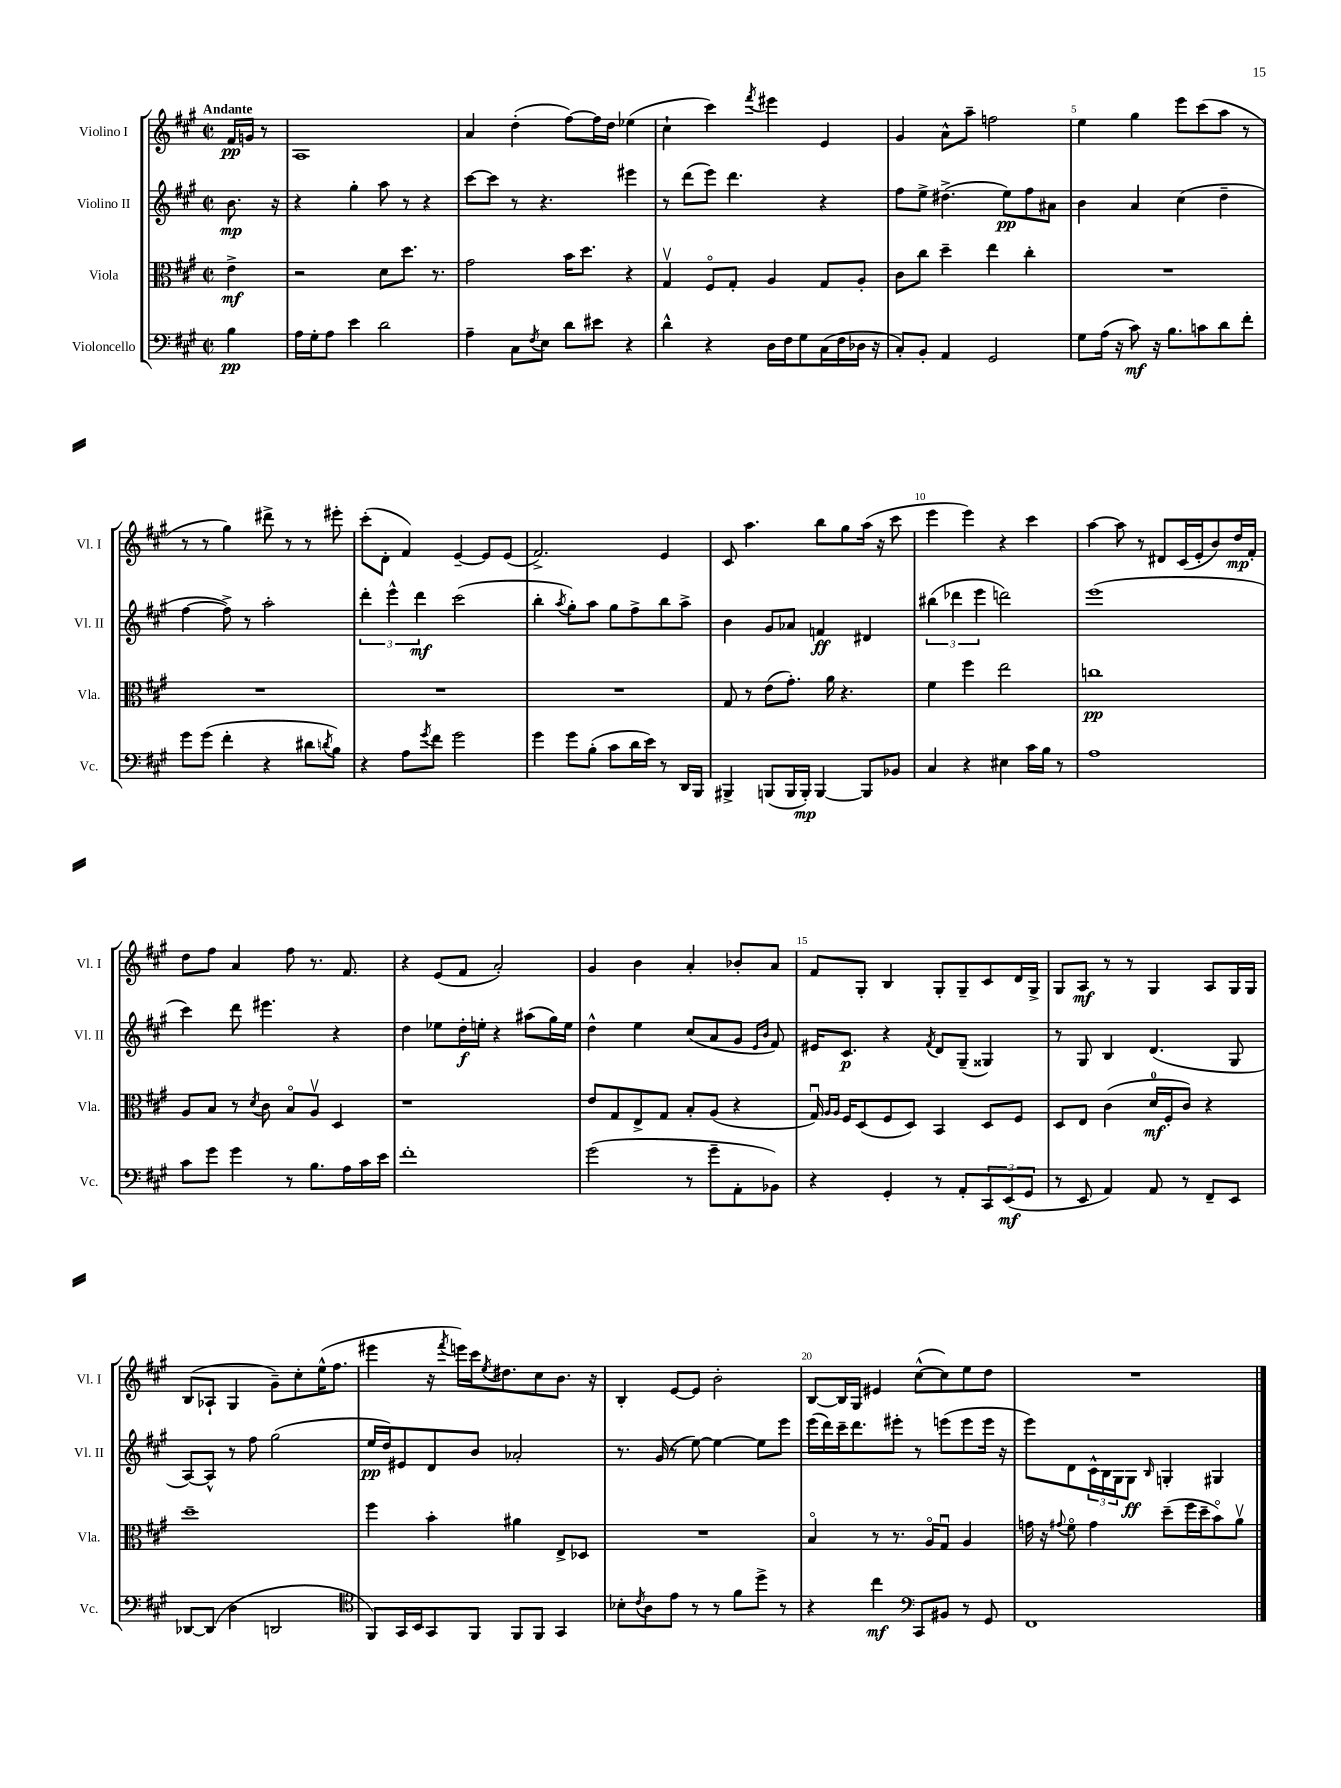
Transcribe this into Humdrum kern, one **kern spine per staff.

**kern	**dynam	**kern	**dynam	**kern	**dynam	**kern	**dynam
*part4	*part4	*part3	*part3	*part2	*part2	*part1	*part1
*staff4	*staff4	*staff3	*staff3	*staff2	*staff2	*staff1	*staff1
*I"Violoncello	*	*I"Viola	*	*I"Violino II	*	*I"Violino I	*
*I'Vc.	*	*I'Vla.	*	*I'Vl. II	*	*I'Vl. I	*
*clefF4	*	*clefC3	*	*clefG2	*	*clefG2	*
*k[f#c#g#]	*	*k[f#c#g#]	*	*k[f#c#g#]	*	*k[f#c#g#]	*
*M2/2	*	*M2/2	*	*M2/2	*	*M2/2	*
*met(c|)	*	*met(c|)	*	*met(c|)	*	*met(c|)	*
=	=	=	=	=	=	=	=
!	!	!	!	!	!	!LO:TX:a:B:t=Andante	!
4B\	pp	4e^\	mf	8.b\	mp	16f#/LL	pp
.	.	.	.	.	.	16gn/JJ	.
.	.	.	.	.	.	8r	.
.	.	.	.	16r	.	.	.
=1	=1	=1	=1	=1	=1	=1	=1
16A\LL	.	2r	.	4r	.	1A	.
16G#'\J	.	.	.	.	.	.	.
8A\J	.	.	.	.	.	.	.
4e\	.	.	.	4gg#'\	.	.	.
2d\	.	8d\L	.	8aa\	.	.	.
.	.	8.dd\J	.	8r	.	.	.
.	.	.	.	4r	.	.	.
.	.	8.r	.	.	.	.	.
=2	=2	=2	=2	=2	=2	=2	=2
4A~\	.	2g#\	.	[8ccc#\L	.	4a/	.
.	.	.	.	8ccc#\J]	.	.	.
8C#\L	.	.	.	8r	.	(4dd'\	.
8qF#/	.	.	.	.	.	.	.
8E\J	.	.	.	4.r	.	.	.
8d\L	.	16b\KL	.	.	.	[8ff#\L)	.
.	.	8.dd\J	.	.	.	.	.
8e#X\J	.	.	.	.	.	16ff#\L]	.
.	.	.	.	.	.	16dd\JJ	.
4r	.	4r	.	4eee#X\	.	(4ee-X\	.
=3	=3	=3	=3	=3	=3	=3	=3
4d^^\	.	4G#v/	.	8r	.	4cc#`\	.
.	.	.	.	(8ddd\L	.	.	.
4r	.	8F#/L	.	8eee\J)	.	4ccc#\)	.
.	.	8G#'/J	.	4.ddd\	.	.	.
.	.	.	.	.	.	8qfff#/	.
16D\LL	.	4A/	.	.	.	4eee#X\	.
16F#\J	.	.	.	.	.	.	.
8G#\	.	.	.	.	.	.	.
(16C#\L	.	8G#/L	.	4r	.	4e/	.
16F#\	.	.	.	.	.	.	.
16D-X\JJ	.	8A'/J	.	.	.	.	.
16r	.	.	.	.	.	.	.
=4	=4	=4	=4	=4	=4	=4	=4
8C#'/L)	.	8c#\L	.	8ff#\L	.	4g#/	.
8BB'/J	.	8cc#\J	.	8ee^\J	.	.	.
4AA/	.	4dd~\	.	(4.dd#X^\	.	8a^^\L	.
.	.	.	.	.	.	8aa~\J	.
2GG#/	.	4ee\	.	.	.	2ffn\	.
.	.	.	.	8ee\L)	pp	.	.
.	.	4cc#'\	.	8ff#\	.	.	.
.	.	.	.	8a#X\J	.	.	.
=5	=5	=5	=5	=5	=5	=5	=5
8G#\L	.	1r	.	4b\	.	4ee\	.
(16A\Jk	.	.	.	.	.	.	.
16r	.	.	.	.	.	.	.
8c#\)	mf	.	.	4a/	.	4gg#\	.
16r	.	.	.	.	.	.	.
8.B\L	.	.	.	.	.	.	.
.	.	.	.	(4cc#\	.	8eee\L	.
8cn\	.	.	.	.	.	(8ccc#\	.
8d\	.	.	.	4dd~\	.	8aa\J	.
8f#'\J	.	.	.	.	.	8r	.
!!LO:LB:g=z
=6	=6	=6	=6	=6	=6	=6	=6
8g#\L	.	1r	.	[4ff#\	.	8r	.
(8g#\J	.	.	.	.	.	8r	.
4f#'\	.	.	.	8ff#^\])	.	4gg#\)	.
.	.	.	.	8r	.	.	.
4r	.	.	.	2aa'\	.	8ddd#X^\	.
.	.	.	.	.	.	8r	.
8d#X\L	.	.	.	.	.	8r	.
8qdn/	.	.	.	.	.	.	.
8B\J)	.	.	.	.	.	8eee#X'\	.
=7	=7	=7	=7	=7	=7	=7	=7
4r	.	1r	.	6ddd'\	.	(8ccc#'\L	.
.	.	.	.	.	.	8d'\J	.
.	.	.	.	6eee^^\	.	.	.
8A\L	.	.	.	.	.	4f#/)	.
.	.	.	.	6ddd\	mf	.	.
8qg#/	.	.	.	.	.	.	.
8f#\J	.	.	.	.	.	.	.
2g#\	.	.	.	(2ccc#\	.	[4e~/	.
.	.	.	.	.	.	8e/L]	.
.	.	.	.	.	.	(8e/J	.
=8	=8	=8	=8	=8	=8	=8	=8
4g#\	.	1r	.	4bb'\	.	2.f#^/)	.
.	.	.	.	8qaa/	.	.	.
8g#\L	.	.	.	8gg#'\L)	.	.	.
(8B'\J	.	.	.	8aa\J	.	.	.
8c#\L	.	.	.	8gg#\L	.	.	.
16d\L	.	.	.	8ff#^\	.	.	.
16e\JJ)	.	.	.	.	.	.	.
8r	.	.	.	8bb\	.	4e/	.
16DD/LL	.	.	.	8aa^\J	.	.	.
16BBB/JJ	.	.	.	.	.	.	.
=9	=9	=9	=9	=9	=9	=9	=9
4BBB#X^/	.	8G#/	.	4b\	.	8c#/	.
.	.	8r	.	.	.	4.aa\	.
(8BBBn/L	.	(8e\L	.	8g#/L	.	.	.
16BBB/L	.	8.g#'\J)	.	8a-X/J	.	.	.
16BBB'/JJ)	mp	.	.	.	.	.	.
[4BBB/	.	.	.	4fn/	ff	8bb\L	.
.	.	16a\	.	.	.	.	.
.	.	4.r	.	.	.	8gg#\	.
8BBB/L]	.	.	.	4d#X/	.	(16aa\Jk	.
.	.	.	.	.	.	16r	.
8BB-X/J	.	.	.	.	.	8ccc#\	.
=10	=10	=10	=10	=10	=10	=10	=10
4C#/	.	4f#\	.	(6bb#X\	.	4eee\	.
.	.	.	.	6ddd-X\	.	.	.
4r	.	4ff#\	.	.	.	4eee\)	.
.	.	.	.	6eee\	.	.	.
4E#X\	.	2ee\	.	2dddn\)	.	4r	.
16c#\LL	.	.	.	.	.	4ccc#\	.
16B\JJ	.	.	.	.	.	.	.
8r	.	.	.	.	.	.	.
=11	=11	=11	=11	=11	=11	=11	=11
1A	.	1ccn	pp	(1eee	.	[4aa\	.
.	.	.	.	.	.	8aa\]	.
.	.	.	.	.	.	8r	.
.	.	.	.	.	.	8d#X/L	.
.	.	.	.	.	.	(16c#/L	.
.	.	.	.	.	.	16e'/J	.
.	.	.	.	.	.	8b/)	.
.	.	.	.	.	.	16dd/L	mp
.	.	.	.	.	.	16f#'/JJ	.
!!LO:LB:g=z
=12	=12	=12	=12	=12	=12	=12	=12
8c#\L	.	8A/L	.	4ccc#\)	.	8dd\L	.
8g#\J	.	8B/J	.	.	.	8ff#\J	.
4g#\	.	8r	.	8ddd\	.	4a/	.
.	.	8qd/	.	.	.	.	.
.	.	8c#\	.	4.eee#X\	.	.	.
8r	.	8B/L	.	.	.	8ff#\	.
8.B\L	.	8Av/J	.	.	.	8.r	.
.	.	4D/	.	4r	.	.	.
16A\L	.	.	.	.	.	8.f#/	.
16c#\	.	.	.	.	.	.	.
16e\JJ	.	.	.	.	.	.	.
=13	=13	=13	=13	=13	=13	=13	=13
1f#'	.	1r	.	4dd\	.	4r	.
.	.	.	.	8ee-X\L	.	(8e/L	.
.	.	.	.	16dd'\L	f	8f#/J	.
.	.	.	.	16een'\JJ	.	.	.
.	.	.	.	4r	.	2a'/)	.
.	.	.	.	(8aa#X\L	.	.	.
.	.	.	.	16gg#\L)	.	.	.
.	.	.	.	16ee\JJ	.	.	.
=14	=14	=14	=14	=14	=14	=14	=14
(2g#\	.	8e/L	.	4dd^^\	.	4g#/	.
.	.	8G#/	.	.	.	.	.
.	.	8E^/	.	4ee\	.	4b\	.
.	.	8G#/J	.	.	.	.	.
8r	.	8B'/L	.	(8cc#/L	.	4a'/	.
8g#~\L	.	(8A/J	.	8a/	.	.	.
8AA'\	.	4r	.	8g#/J	.	8b-X'/L	.
.	.	.	.	16qqe/LL	.	.	.
.	.	.	.	16qqb/JJ	.	.	.
8BB-X\J)	.	.	.	8f#/)	.	8a/J	.
=15	=15	=15	=15	=15	=15	=15	=15
4r	.	16G#u/)	.	16e#X/KL	.	8f#/L	.
.	.	16qqA/LL	.	.	.	.	.
.	.	16qqA/JJ	.	.	.	.	.
.	.	16F#/KL	.	8.c#/J	p	.	.
.	.	(8D/	.	.	.	8G#'/J	.
4GG#'/	.	8F#/	.	4r	.	4B/	.
.	.	8D/J)	.	.	.	.	.
.	.	.	.	8qf#/	.	.	.
8r	.	4BB/	.	8d/L	.	8G#'/L	.
8AA'/L	.	.	.	(8G#~/J	.	8G#~/	.
12CC#/	.	8D/L	.	4G##X/)	.	8c#/	.
(12EE/	mf	.	.	.	.	.	.
.	.	8F#/J	.	.	.	16d/L	.
12GG#/J	.	.	.	.	.	.	.
.	.	.	.	.	.	16G#^/JJ	.
=16	=16	=16	=16	=16	=16	=16	=16
8r	.	8D/L	.	8r	.	8G#/L	.
8EE/	.	8E/J	.	8G#/	.	8A/J	mf
4AA/)	.	(4c#\	.	4B/	.	8r	.
.	.	.	.	.	.	8r	.
8AA/	.	16d/LL	mf	(4.d/	.	4G#/	.
.	.	16F#'/J	.	.	.	.	.
8r	.	8c#/J)	.	.	.	.	.
8FF#~/L	.	4r	.	.	.	8A/L	.
8EE/J	.	.	.	8G#/	.	16G#/L	.
.	.	.	.	.	.	16G#/JJ	.
!!LO:LB:g=z
=17	=17	=17	=17	=17	=17	=17	=17
[8DD-X/L	.	1dd~	.	[8A/L)	.	(8B/L	.
(8DD-/J]	.	.	.	8A^^/J]	.	8A-X`/J	.
4D\	.	.	.	8r	.	4G#/	.
.	.	.	.	8ff#\	.	.	.
2DDn/	.	.	.	(2gg#\	.	8g#~\L)	.
.	.	.	.	.	.	8cc#'\	.
.	.	.	.	.	.	(16ee^^\K	.
.	.	.	.	.	.	8.ff#\J	.
=18	=18	=18	=18	=18	=18	=18	=18
*clefC4	*	*	*	*	*	*	*
8FF#/L)	.	4ff#\	.	16ee/LL	pp	4eee#X\	.
.	.	.	.	16dd/J)	.	.	.
16GG#/L	.	.	.	8e#X/	.	.	.
16BB/J	.	.	.	.	.	.	.
8GG#/	.	4b'\	.	8d/	.	16r	.
.	.	.	.	.	.	8qfff#/	.
.	.	.	.	.	.	16eeen\LL)	.
8FF#/J	.	.	.	8b/J	.	16ccc#\J	.
.	.	.	.	.	.	8qee/	.
.	.	.	.	.	.	8.dd#X\	.
8FF#/L	.	4a#X\	.	2a-X'/	.	.	.
8FF#/J	.	.	.	.	.	8cc#\	.
4GG#/	.	8E^/L	.	.	.	8.b\J	.
.	.	8D-X/J	.	.	.	.	.
.	.	.	.	.	.	16r	.
=19	=19	=19	=19	=19	=19	=19	=19
8B-X'\L	.	1r	.	8.r	.	4B'/	.
8qc#/	.	.	.	.	.	.	.
8A\	.	.	.	.	.	.	.
.	.	.	.	(16g#/	.	.	.
8e\J	.	.	.	8r	.	[8e/L	.
8r	.	.	.	[8ee\)	.	8e/J]	.
8r	.	.	.	4ee\_	.	2b'\	.
8f#\L	.	.	.	.	.	.	.
8dd^\J	.	.	.	8ee\L]	.	.	.
8r	.	.	.	8eee\J	.	.	.
=20	=20	=20	=20	=20	=20	=20	=20
4r	.	4B/	.	(16eee\LL	.	[8B/L	.
.	.	.	.	16ddd\)	.	.	.
.	.	.	.	16ccc#~\J	.	16B/L]	.
.	.	.	.	8.ddd\	.	16G#/JJ	.
4cc#\	mf	8r	.	.	.	4e#X/	.
.	.	8.r	.	8eee#X'\J	.	.	.
*clefF4	*	*	*	*	*	*	*
8CC#/L	.	.	.	8r	.	([8cc#^^\L	.
.	.	16A/KL	.	.	.	.	.
8BB#X/J	.	8G#u/J	.	(8eeen\L	.	8cc#\])	.
8r	.	4A/	.	8eee\	.	8ee\	.
8GG#/	.	.	.	16eee\Jk	.	8dd\J	.
.	.	.	.	16r	.	.	.
=21	=21	=21	=21	=21	=21	=21	=21
1FF#	.	16gn\	.	8eee\L)	.	1r	.
.	.	16r	.	.	.	.	.
.	.	8qqg#X/	.	.	.	.	.
.	.	8f#\	.	8d\	.	.	.
.	.	4g#\	.	24c#^^\L	.	.	.
.	.	.	.	24B\	.	.	.
.	.	.	.	24G#\J	.	.	.
.	.	.	.	8G#\J	ff	.	.
.	.	.	.	16qqB/	.	.	.
.	.	(8dd~\L	.	4Gn'/	.	.	.
.	.	16ff#\L	.	.	.	.	.
.	.	16dd~\J	.	.	.	.	.
.	.	8b\)	.	4G#X/	.	.	.
.	.	8av\J	.	.	.	.	.
==	==	==	==	==	==	==	==
*-	*-	*-	*-	*-	*-	*-	*-
